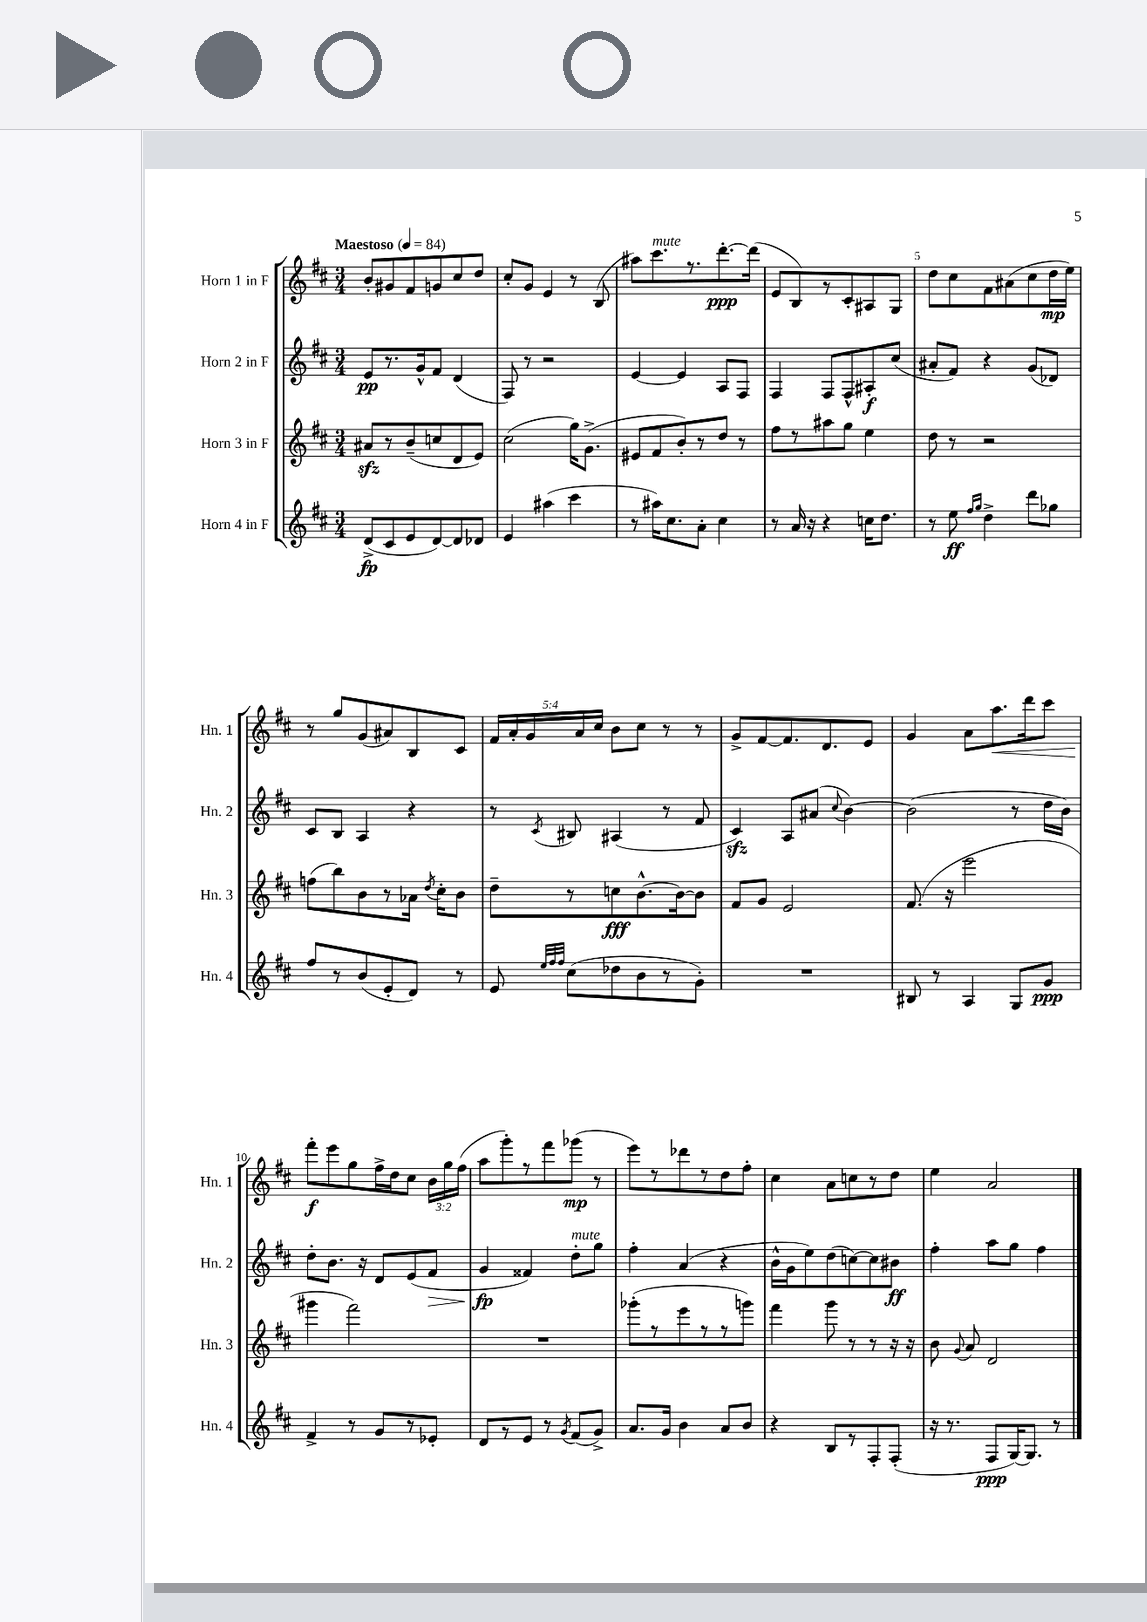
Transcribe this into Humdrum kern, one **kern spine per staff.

**kern	**dynam	**kern	**dynam	**kern	**dynam	**kern	**dynam
*part4	*part4	*part3	*part3	*part2	*part2	*part1	*part1
*staff4	*staff4	*staff3	*staff3	*staff2	*staff2	*staff1	*staff1
*I"Horn 4 in F	*	*I"Horn 3 in F	*	*I"Horn 2 in F	*	*I"Horn 1 in F	*
*I'Hn. 4	*	*I'Hn. 3	*	*I'Hn. 2	*	*I'Hn. 1	*
*clefG2	*	*clefG2	*	*clefG2	*	*clefG2	*
*k[f#c#]	*	*k[f#c#]	*	*k[f#c#]	*	*k[f#c#]	*
*M3/4	*	*M3/4	*	*M3/4	*	*M3/4	*
*MM84	*	*MM84	*	*MM84	*	*MM84	*
=1	=1	=1	=1	=1	=1	=1	=1
!	!	!	!	!	!	!LO:TX:a:B:t=Maestoso	!
(8d^/L	fp	8a#Xzz/L	.	8e/L	pp	8b'/L	.
8c#/	.	8r	.	8.r	.	8g#X/	.
8e/	.	(8b~/	.	.	.	8f#/	.
.	.	.	.	16g^^/k	.	.	.
[8d/)	.	8ccn/	.	8f#/J	.	8gn/	.
8d/]	.	8d/	.	(4d/	.	8cc#/	.
8d-X/J	.	8e/J)	.	.	.	8dd/J	.
=2	=2	=2	=2	=2	=2	=2	=2
4e/	.	(2cc#\	.	8F#/)	.	8cc#'/L	.
.	.	.	.	8r	.	8g/J	.
(4aa#X\	.	.	.	2r	.	4e/	.
4ccc#\	.	16gg\KL)	.	.	.	8r	.
.	.	(8.g^\J	.	.	.	.	.
.	.	.	.	.	.	(8B/	.
=3	=3	=3	=3	=3	=3	=3	=3
8r	.	8e#X/L	.	[4e/	.	8aa#X\L)	.
!	!	!	!	!	!	!LO:TX:a:i:t=mute	!
16aa#X\KL)	.	8f#/	.	.	.	8.ccc#\	.
8.cc#\	.	.	.	.	.	.	.
.	.	8b'/)	.	4e/]	.	.	.
.	.	.	.	.	.	8.r	.
8a'\J	.	8r	.	.	.	.	.
4cc#\	.	8dd/J	.	8A/L	.	[8.ddd'\	ppp
.	.	8r	.	8F#/J	.	.	.
.	.	.	.	.	.	(16ddd\Jk]	.
=4	=4	=4	=4	=4	=4	=4	=4
8r	.	8ff#\L	.	4F#/	.	8e/L	.
16a/	.	8r	.	.	.	8B/)	.
16r	.	.	.	.	.	.	.
4r	.	8aa#X\	.	8F#/L	.	8r	.
.	.	8gg\J	.	8F#^^/	.	8c#'/	.
16ccn\KL	.	4ee\	.	8A#X'/	f	8A#X/	.
8.dd\J	.	.	.	.	.	.	.
.	.	.	.	(8cc#/J	.	8G/J	.
=5	=5	=5	=5	=5	=5	=5	=5
8r	.	8dd\	.	8a#X'/L	.	8dd\L	.
8ee\	ff	8r	.	8f#/J)	.	8cc#\	.
16qqff#/LL	.	.	.	.	.	.	.
16qqgg/JJ	.	.	.	.	.	.	.
4dd^\	.	2r	.	4r	.	8f#\	.
.	.	.	.	.	.	(8a#X\	.
8ddd\L	.	.	.	(8g/L	.	8cc#\	.
8gg-X\J	.	.	.	8d-X/J)	.	16dd\L	mp
.	.	.	.	.	.	16ee\JJ)	.
!!LO:LB:g=z
=6	=6	=6	=6	=6	=6	=6	=6
8ff#/L	.	(8ffn\L	.	8c#/L	.	8r	.
8r	.	8bb\)	.	8B/J	.	8gg/L	.
(8b/	.	8b\	.	4A/	.	(8g/	.
8e'/	.	8r	.	.	.	8a#X/)	.
8d/J)	.	16a-X\Jk	.	4r	.	8B/	.
.	.	8qdd/	.	.	.	.	.
.	.	16cc#'\KL	.	.	.	.	.
8r	.	8b\J	.	.	.	8c#/J	.
=7	=7	=7	=7	=7	=7	=7	=7
8e/	.	8dd~\L	.	8r	.	20f#/LL	.
.	.	.	.	.	.	20a'/	.
.	.	.	.	.	.	20g/	.
32qqee/LLL	.	.	.	.	.	.	.
32qqff#/	.	.	.	.	.	.	.
32qqff#/JJJ	.	.	.	8qc#/	.	.	.
(8cc#\L	.	8r	.	8B#X/	.	.	.
.	.	.	.	.	.	20a/	.
.	.	.	.	.	.	20cc#/JJ	.
8dd-X\	.	8ccn\	fff	(4A#X/	.	8b\L	.
8b\	.	[8.b^^\	.	.	.	8cc#\J	.
8r	.	.	.	8r	.	8r	.
.	.	16b\k_	.	.	.	.	.
8g'\J)	.	8b\J]	.	8f#/	.	8r	.
=8	=8	=8	=8	=8	=8	=8	=8
2.r	.	8f#/L	.	4c#zz/)	.	8g^/L	.
.	.	8g/J	.	.	.	[8f#/	.
.	.	2e/	.	8A/L	.	8.f#/]	.
.	.	.	.	(8a#X/J	.	.	.
.	.	.	.	.	.	8.d/	.
.	.	.	.	8qqcc#/	.	.	.
.	.	.	.	[4b\)	.	.	.
.	.	.	.	.	.	8e/J	.
=9	=9	=9	=9	=9	=9	=9	=9
8B#X/	.	(8.f#/	.	(2b\]	.	4g/	.
8r	.	.	.	.	.	.	.
.	.	16r	.	.	.	.	.
4A/	.	2eee\	.	.	.	8a\L	.
!	!	!	!	!	!	!	!LO:HP:b
.	.	.	.	.	.	8.aa\	<
8G/L	.	.	.	8r	.	.	.
.	.	.	.	.	.	16ddd\k	.
8g/J	ppp	.	.	16dd\LL	.	8ccc#\J	.
.	.	.	.	16b\JJ)	.	.	.
!!LO:LB:g=z
=10	=10	=10	=10	=10	=10	=10	=10
4f#^/	.	4ggg#X\	.	8dd'\L	.	8fff#'\L	f
.	.	.	.	8.b\J	.	8eee\	[
8r	.	2fff#\)	.	.	.	8gg\	.
.	.	.	.	16r	.	.	.
8g/L	.	.	.	8d/L	.	16ff#^\L	.
.	.	.	.	.	.	16dd\J	.
8r	.	.	.	(8e/	.	8cc#\J	.
!	!	!	!	!	!LO:HP:b	!	!
8e-X'/J	.	.	.	8f#/J	>	24b\LL	.
.	.	.	.	.	.	24gg\	.
.	.	.	.	.	.	(24ff#\JJ	.
=11	=11	=11	=11	=11	=11	=11	=11
8d/L	.	2.r	.	4g/	fp	8aa\L	.
8r	.	.	.	.	.	8ggg'\)	.
8e/J	.	.	.	4f##X/)	]	8r	.
8r	.	.	.	.	.	8fff#\	.
8qg/	.	.	.	.	.	.	.
!	!	!	!	!LO:TX:a:i:t=mute	!	!	!
(8f#/L	.	.	.	8dd'\L	.	(8ggg-X\J	mp
8g^/J)	.	.	.	8gg\J	.	8r	.
=12	=12	=12	=12	=12	=12	=12	=12
8.a/L	.	(8ggg-X'\L	.	4ff#'\	.	8eee\L)	.
.	.	8r	.	.	.	8r	.
16g/Jk	.	.	.	.	.	.	.
4b\	.	8eee\	.	(4a/	.	8ddd-X\	.
.	.	8r	.	.	.	8r	.
8a/L	.	8r	.	4r	.	8dd\	.
8b/J	.	8gggn\J)	.	.	.	8ff#'\J	.
=13	=13	=13	=13	=13	=13	=13	=13
4r	.	4fff#\	.	16b^^\LL	.	4cc#\	.
.	.	.	.	16g\J	.	.	.
.	.	.	.	8ee\)	.	.	.
8B/L	.	8ggg\	.	(8dd\	.	8a\L	.
8r	.	8r	.	[8ccn\)	.	8ccn\	.
8F#'/	.	8r	.	8cc\]	.	8r	.
(8F#'/J	.	16r	.	8b#X\J	ff	8dd\J	.
.	.	16r	.	.	.	.	.
=14	=14	=14	=14	=14	=14	=14	=14
16r	.	8b\	.	4ff#'\	.	4ee\	.
8.r	.	.	.	.	.	.	.
.	.	8qqg/	.	.	.	.	.
.	.	8a/	.	.	.	.	.
8F#/L	ppp	2d/	.	8aa\L	.	2a/	.
[16G/K)	.	.	.	8gg\J	.	.	.
8.G/J]	.	.	.	.	.	.	.
.	.	.	.	4ff#\	.	.	.
8r	.	.	.	.	.	.	.
==	==	==	==	==	==	==	==
*-	*-	*-	*-	*-	*-	*-	*-
